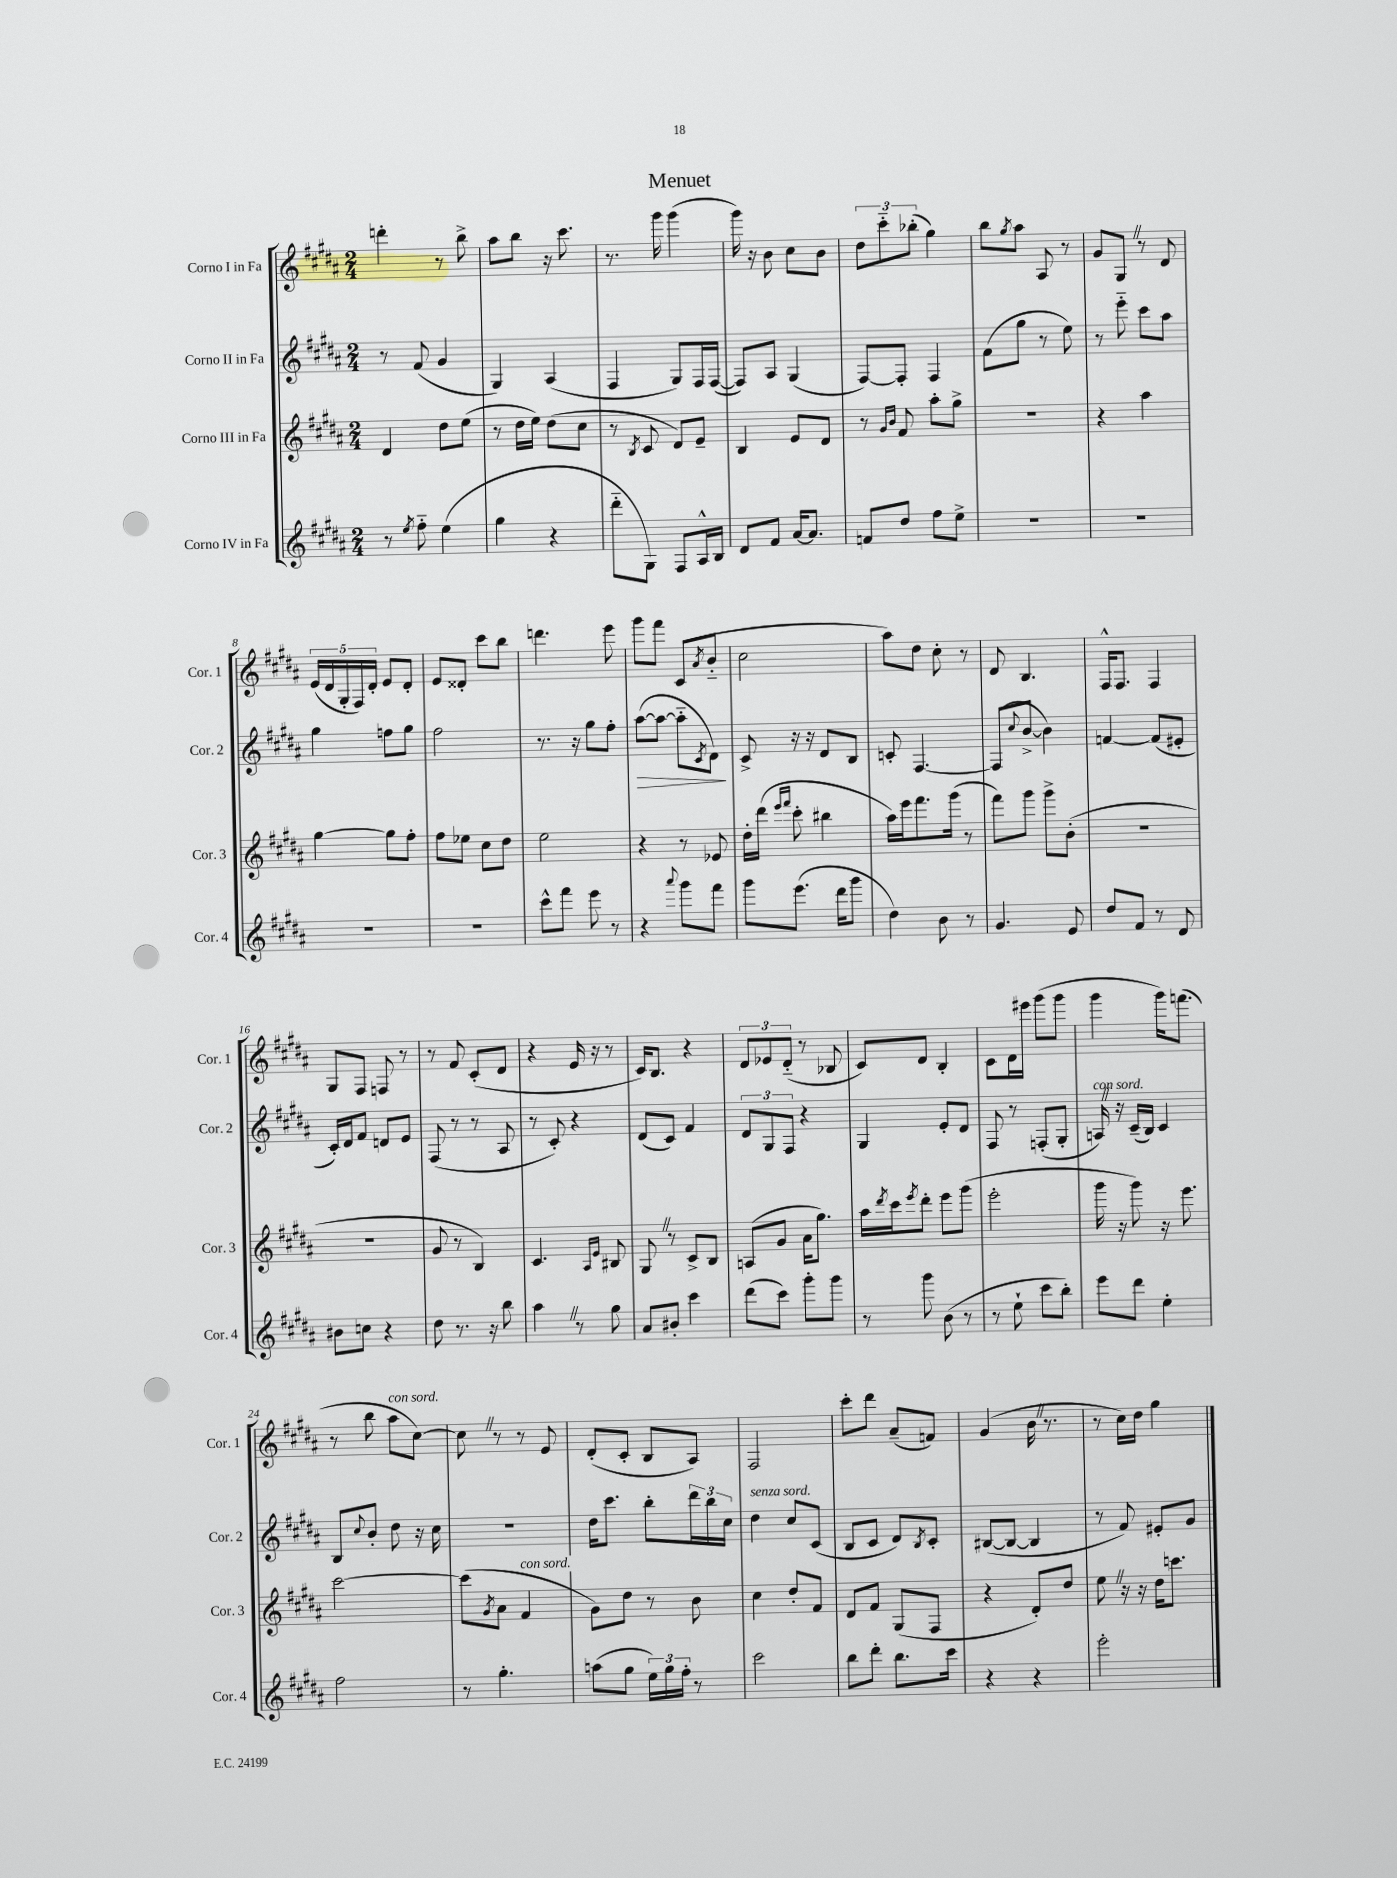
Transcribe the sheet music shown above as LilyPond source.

\header { title = "Menuet" }
<<
\new StaffGroup <<
\new Staff = "s0" \with { instrumentName = "Corno I in Fa" shortInstrumentName = "Cor. 1" } {
    \clef treble \key b \major \numericTimeSignature \time 2/4
    d'''4-. r8 b''8-> |
    ais''8 b''8 r16 cis'''8. |
    r8. gis'''16 gis'''4( |
    gis'''16) r16 b'8 cis''8 b'8 |
    \tuplet 3/2 { dis''8 cis'''8-_ bes''8-.( } gis''4) |
    b''8 \acciaccatura { gis''8 } ais''8 ais8 r8 |
    gis'8 gis8 \once \override BreathingSign.text = \markup { \musicglyph "scripts.caesura.straight" } \breathe r8 dis'8 |
    \tuplet 5/4 { e'16( dis'16 gis16-. fis16) dis'16-. } e'8 dis'8-. |
    e'8 disis'8-. cis'''8 b''8 |
    d'''4. e'''8 |
    gis'''8 fis'''8 cis'8( \acciaccatura { ais'8 } b'8-_ |
    cis''2 |
    ais''8) dis''8 cis''8-. r8 |
    dis'8 b4. |
    fis16-^ fis8. fis4 |
    gis8 fis8 f8 r8 |
    r8 fis'8 cis'8-.( dis'8 |
    r4 e'16 r16 r8 |
    cis'16) b8. r4 |
    \tuplet 3/2 { dis'8 ees'8 dis'8-_( } r8 bes8 |
    cis'8) dis'8 b4-. |
    cis'8 dis'16 eis'''16 gis'''8( gis'''8 |
    gis'''4 gis'''16) f'''8.( |
    r8 b''8 ais''8^\markup { \italic "con sord." } cis''8~) |
    cis''8 \once \override BreathingSign.text = \markup { \musicglyph "scripts.caesura.straight" } \breathe r8 r8 e'8 |
    dis'8-.( cis'8-. b8 ais8) |
    fis2 |
    cis'''8-. dis'''8 ais'8--( f'8) |
    gis'4( b'16 \once \override BreathingSign.text = \markup { \musicglyph "scripts.caesura.straight" } \breathe r8. |
    r8 cis''16) dis''16 gis''4 \bar "|." |
}
\new Staff = "s1" \with { instrumentName = "Corno II in Fa" shortInstrumentName = "Cor. 2" } {
    \clef treble \key b \major \numericTimeSignature \time 2/4
    r8 fis'8( gis'4 |
    gis4) ais4( |
    fis4 gis8) fis16 fis16~( |
    fis8) ais8 gis4( |
    fis8~) fis8-. fis4 |
    fis'8( gis''8 r8 e''8) |
    r8 e'''8-_ cis'''8 ais''8 |
    gis''4 f''8 gis''8 |
    fis''2 |
    r8. r16 gis''8 fis''8-. |
    ais''8~\>( ais''8~ ais''8-_ \acciaccatura { cis'8 } dis'8\!) |
    cis'8-> r16 r16 dis'8 b8 |
    c'8-. fis4.~ |
    fis8( \appoggiatura { cis''8 } b'8~-> b'4) |
    f'4~ f'8( eis'8-. |
    cis'16-.) dis'16 fis'8 d'8 e'8 |
    fis8( r8 r8 ais8 |
    r8 cis'8-.) r4 |
    dis'8( cis'8) fis'4 |
    \tuplet 3/2 { dis'8 gis8 fis8 } r4 |
    gis4 e'8-. dis'8 |
    fis8 r8 f8-.( gis8-. |
    a16^\markup { \italic "con sord." }) \once \override BreathingSign.text = \markup { \musicglyph "scripts.caesura.straight" } \breathe r16 cis'16--( b16) cis'4 |
    b8 \appoggiatura { cis''8 } b'8-. dis''8 r16 cis''16 |
    R2 |
    dis''16 cis'''8. b''8-. \tuplet 3/2 { dis'''16 b''16 cis''16 } |
    dis''4^\markup { \italic "senza sord." } cis''8 cis'8( |
    b8 cis'8 dis'8) \acciaccatura { b8 } cis'8-. |
    bis8~( bis8~ bis4 |
    r8 fis'8) eis'8-. gis'8 \bar "|." |
}
\new Staff = "s2" \with { instrumentName = "Corno III in Fa" shortInstrumentName = "Cor. 3" } {
    \clef treble \key b \major \numericTimeSignature \time 2/4
    dis'4 dis''8 e''8( |
    r8 dis''16 e''16) dis''8( cis''8 |
    r8 \acciaccatura { b8 } cis'8 dis'8) e'8-- |
    b4 e'8 dis'8 |
    r8 \grace { gis'16 b'16 } fis'8 ais''8-. gis''8-> |
    R2 |
    r4 ais''4 |
    gis''4~ gis''8 fis''8-. |
    fis''8 ees''8 cis''8 dis''8 |
    e''2 |
    r4 r8 ees'8 |
    dis''16-. dis'''16( \grace { e'''16 fis'''16 } cis'''8-. bis''4 |
    ais''16) e'''16 fis'''8. gis'''16( r8 |
    fis'''8) gis'''8 gis'''8-> b'8-.( |
    R2 |
    R2 |
    gis'8 r8 b4) |
    cis'4. \grace { ais16 e'16 } bis8 |
    gis8 \once \override BreathingSign.text = \markup { \musicglyph "scripts.caesura.straight" } \breathe r8 cis'8-> b8 |
    a8( gis'8 ais'16 gis''8.) |
    ais''16 \acciaccatura { dis'''8 } cis'''16 \acciaccatura { e'''8 } dis'''8-. e'''8 gis'''8( |
    e'''2-. |
    gis'''16 r16 gis'''8) r16 e'''8. |
    cis'''2~ |
    cis'''8( \acciaccatura { gis'8 } ais'8 fis'4^\markup { \italic "con sord." } |
    gis'8) dis''8 r8 b'8 |
    cis''4 dis''8-. fis'8 |
    dis'8 fis'8 gis8( fis8 |
    r4 dis'8-.) dis''8 |
    e''8 \once \override BreathingSign.text = \markup { \musicglyph "scripts.caesura.straight" } \breathe r16 r16 dis''16 c'''8. \bar "|." |
}
\new Staff = "s3" \with { instrumentName = "Corno IV in Fa" shortInstrumentName = "Cor. 4" } {
    \clef treble \key b \major \numericTimeSignature \time 2/4
    r8 \acciaccatura { e''8 } fis''8-_ e''4( |
    gis''4 r4 |
    dis'''8-_ gis8) fis8 ais16-^ b16 |
    dis'8 fis'8 ais'16~ ais'8. |
    f'8 dis''8 fis''8 e''8-> |
    R2 |
    R2 |
    R2 |
    R2 |
    cis'''8-^ fis'''8 e'''8 r8 |
    r4 \appoggiatura { ais'''8 } gis'''8 fis'''8 |
    gis'''8 e'''8.( dis'''16 gis'''8 |
    dis''4) b'8 r8 |
    gis'4. e'8 |
    dis''8 fis'8 r8 dis'8 |
    bis'8 c''8 r4 |
    dis''8 r8. r16 b''8 |
    ais''4 \once \override BreathingSign.text = \markup { \musicglyph "scripts.caesura.straight" } \breathe r8 gis''8 |
    ais'8 bis'8-. cis'''4 |
    dis'''8( cis'''8) gis'''8-. gis'''8 |
    r8 gis'''8 b'8( r8 |
    r8 e''8-! cis'''8 b''8-.) |
    e'''8 dis'''8 e''4-. |
    fis''2 |
    r8 gis''4.-. |
    a''8( gis''8 \tuplet 3/2 { e''16) gis''16 fis''16-. } r8 |
    cis'''2 |
    b''8 dis'''8-. b''8. cis'''16 |
    r4 r4 |
    e'''2-. \bar "|." |
}
>>
>>
